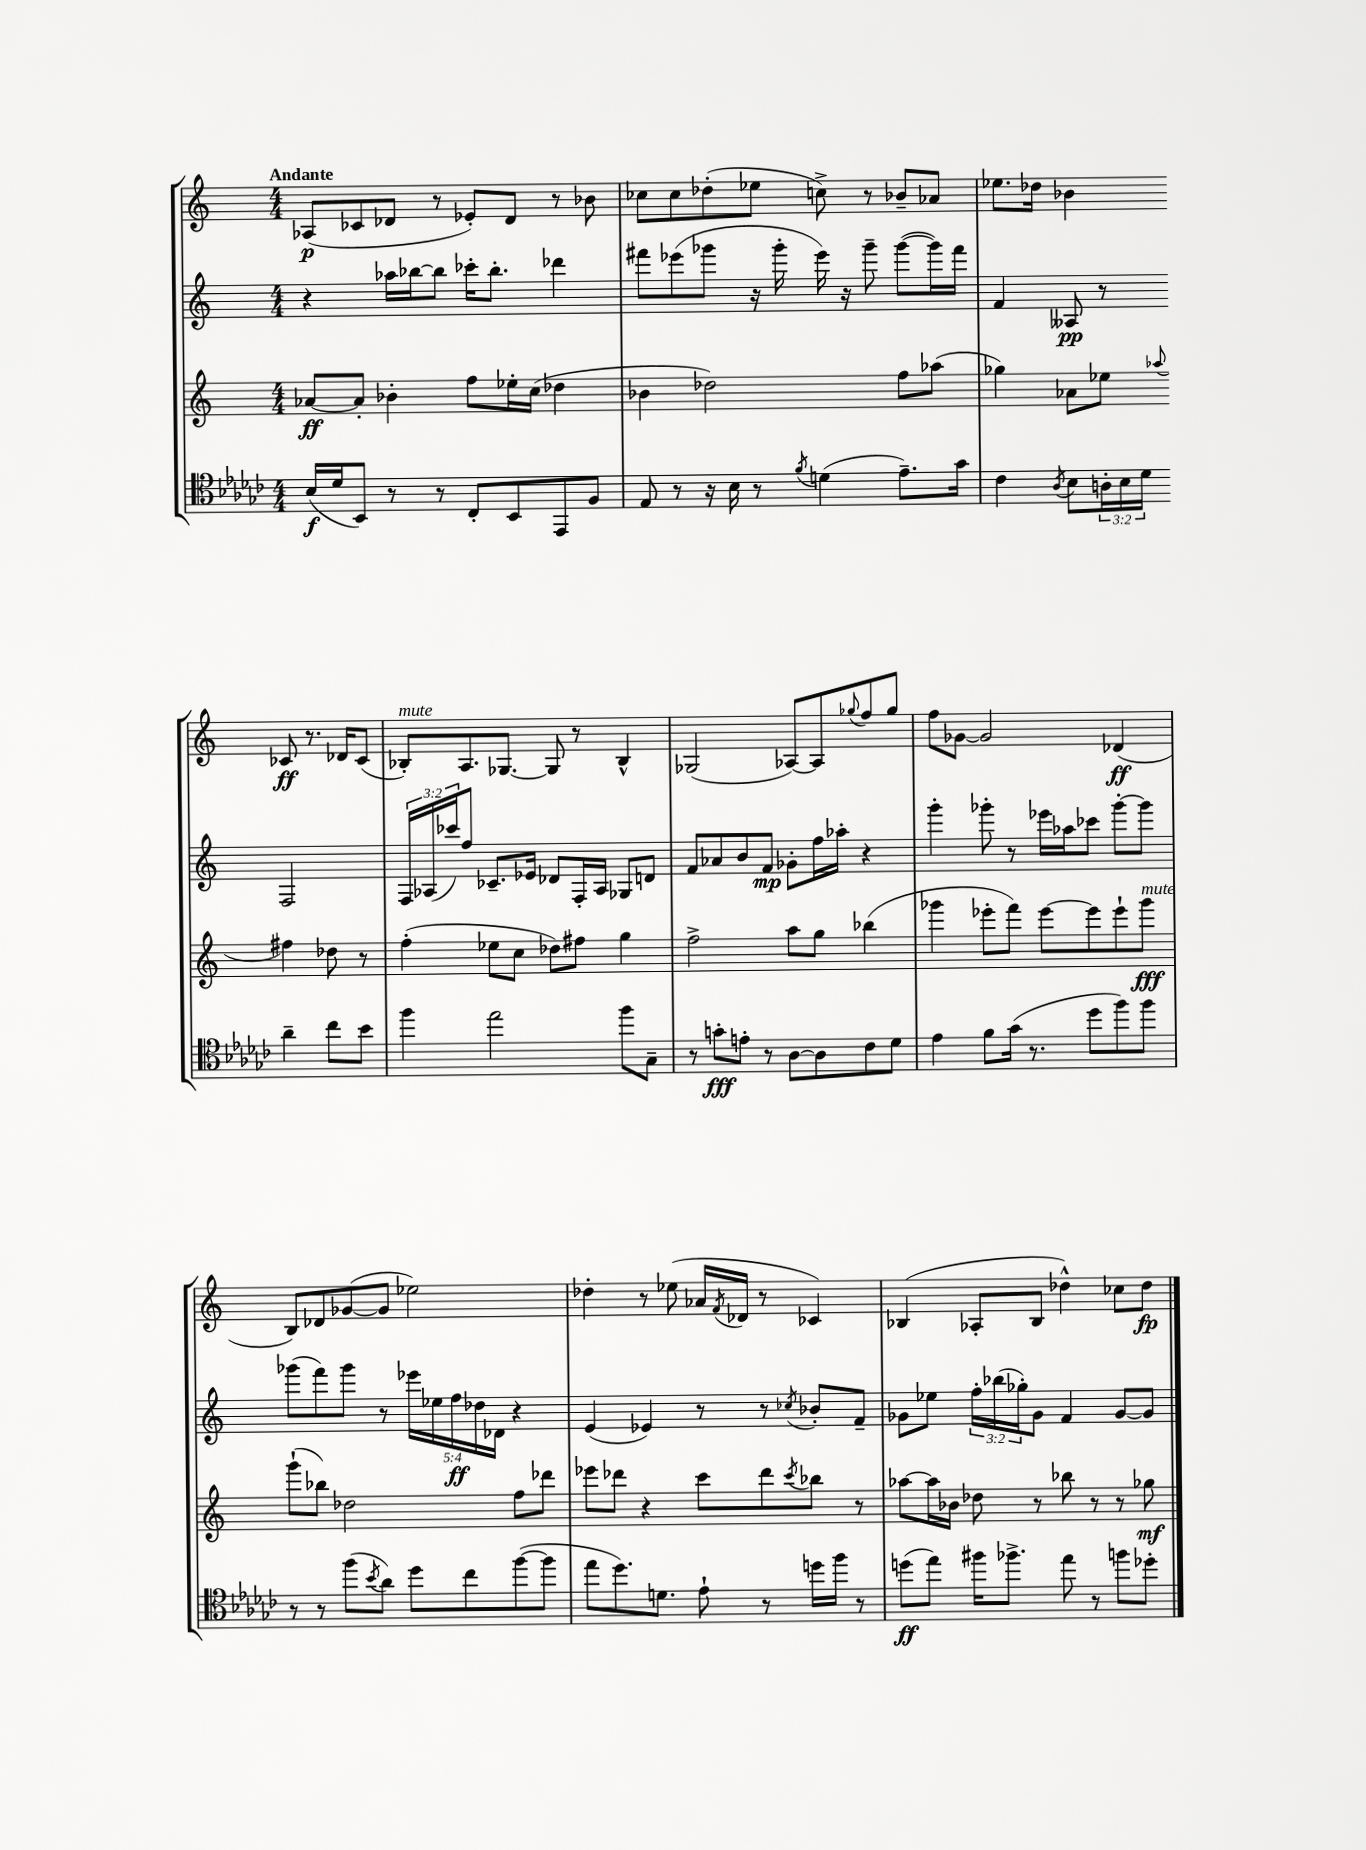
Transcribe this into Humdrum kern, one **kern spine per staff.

**kern	**kern	**kern	**kern
*staff4	*staff3	*staff2	*staff1
*clefC4	*clefG2	*clefG2	*clefG2
*k[b-e-a-d-g-c-]	*k[]	*k[]	*k[]
*M4/4	*M4/4	*M4/4	*M4/4
(16B-	[8a-	4r	(8A-
16d-	.	.	.
8BB-)	8a-']	.	8c-
8r	4b-'	16aa-	8d-
.	.	[16bb-	.
8r	.	8bb-]	8r
8C-'	8ff	16ccc-'	8e-')
.	.	8.bb-'	.
8BB-	16ee-'	.	8d-
.	(16cc	.	.
8EE-	4dd-	4ddd-	8r
8F	.	.	8b-
=	=	=	=
8E-	4b-	8fff#	8cc-
8r	.	(8eee-	8cc-
16r	2dd-)	8ggg-	(8dd-'
16B-	.	.	.
8r	.	16r	8ee-
.	.	16ggg-'	.
8qf	.	.	.
(4d	.	16eee-)	8cc^)
.	.	16r	.
.	.	8ggg-~	8r
8.e-~)	8ff	([8ggg-	8b-~
.	(8aa-	16ggg-])	8a-
16g-	.	16fff#	.
=	=	=	=
4c-	4gg-)	4f	8.ee-
.	.	.	16dd-
8qA-	.	.	.
8B-	8a-	8A--	4b-
24A'	8ee-	8r	.
24B-	.	.	.
24d-	.	.	.
.	8qqaa-	.	.
4a-~	4ff#	2F	8c-
.	.	.	8.r
8cc-	8dd-	.	.
.	.	.	16d-
8b-	8r	.	(8c-
=	=	=	=
4ff	(4ff'	24F	8B-')
.	.	(24A-	.
.	.	24ccc-)	.
.	.	8ff	8.A
2ee-	8ee-	8.c-~	.
.	.	.	[8.G-
.	8cc	.	.
.	.	16e-	.
.	8dd-)	8d-	8G-]
.	8ff#	16F'	8r
.	.	16A-	.
8ff	4gg	8G-	4B-^^
8G-~	.	8d	.
=	=	=	=
8r	2ff^	8f	(2G-
8g'	.	8a-	.
8e'	.	8b	.
8r	.	8f	.
[8A-	8aa	8g-'	[8A-)
8A-]	8gg	16ff	8A-]
.	.	16aa-'	.
.	.	.	8qqgg-
8c-	(4bb-	4r	8ff
8d-	.	.	8gg-
=	=	=	=
4e-	4ggg-	4ggg'	8ff
.	.	.	[8g-
8f	8eee-'	8ggg-'	2g-]
(16g-	8fff)	8r	.
8.r	.	.	.
.	[8eee-	16eee-	.
.	.	16aa-	.
8dd-	8eee-]	8ccc-	.
8ff)	8eee-`	[8ggg-'	(4d-
8ff	8ggg-	8ggg-]	.
=	=	=	=
8r	(8ggg`	(8ggg-	8B)
8r	8bb-)	8fff)	8d-
(8ff	2dd-	8ggg-	([8g-
8qb-	.	.	.
8a-)	.	8r	8g-]
8dd-	.	20eee-	2ee-)
.	.	20ee-	.
.	.	20ff	.
8cc-	.	.	.
.	.	20dd-	.
.	.	20d-	.
([8ff	8ff	4r	.
8ff]	8ddd-	.	.
=	=	=	=
8ee-	8eee-	(4e	4dd-'
8.dd-)	8ddd-	.	.
.	4r	4e-)	8r
8.d	.	.	.
.	.	.	(8ee-
8e-`	8ccc	8r	16a-
.	.	.	8qf
.	.	.	16d-
8r	8ddd-	8r	8r
.	8qccc	8qcc-	.
16dd	8bb-	8b-'	4c-)
16ff	.	.	.
8r	8r	8f~	.
=	=	=	=
(8dd	[8aa-	8g-	(4B-
8ee-)	16aa-]	8ee-	.
.	16b-	.	.
16ff#	8dd-	24ff'	8A-'
.	.	(24bb-	.
8.ff-^	.	.	.
.	.	24gg-')	.
.	8r	8g-	8B-
8ee-	8bb-	4f	4dd-^^)
8r	8r	.	.
8ff	8r	[8g-	8cc-
8dd-'	8gg-	8g-]	8dd-
==	==	==	==
*-	*-	*-	*-
